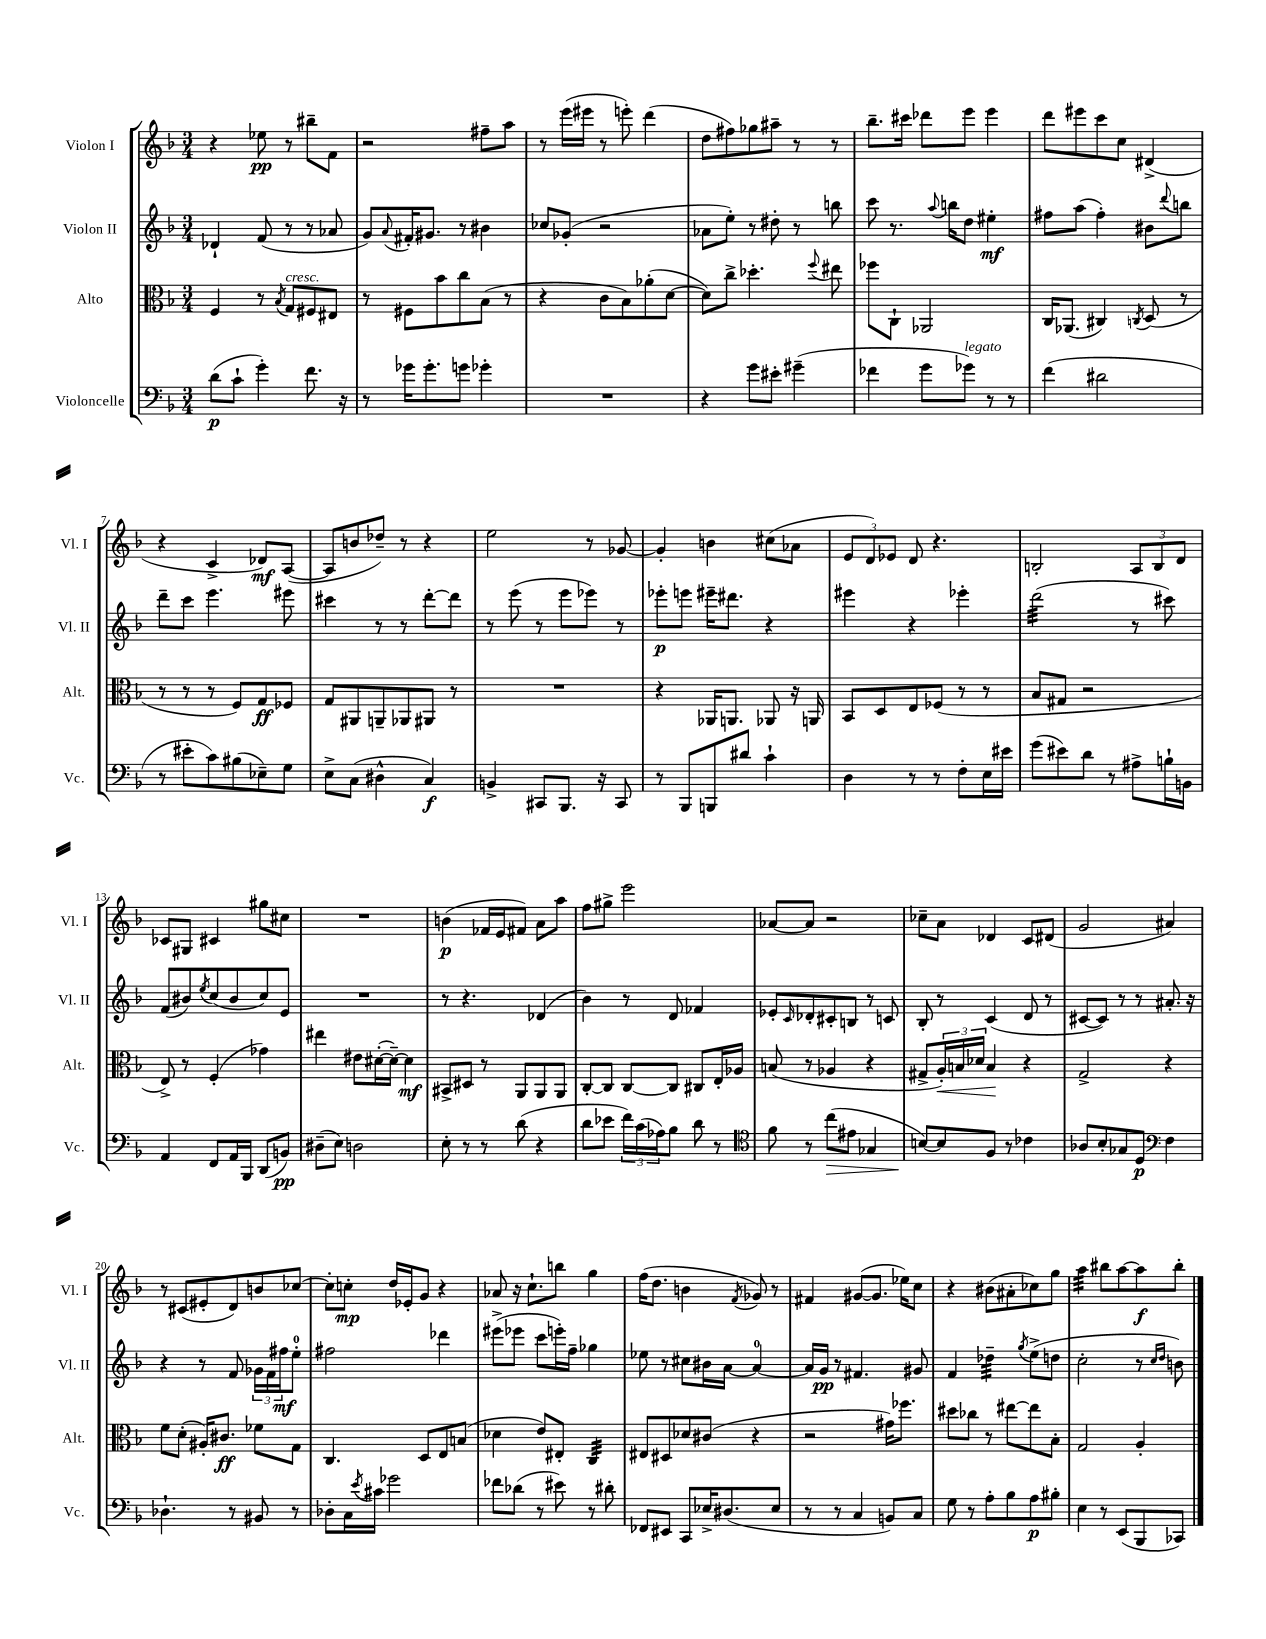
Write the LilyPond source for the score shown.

<<
\new StaffGroup <<
\new Staff = "s0" \with { instrumentName = "Violon I" shortInstrumentName = "Vl. I" } {
    \clef treble \key f \major \numericTimeSignature \time 3/4
    r4 ees''8\pp r8 bis''8-- f'8 |
    r2 fis''8-- a''8 |
    r8 e'''16( eis'''16 r8 e'''8-.) d'''4( |
    d''8 fis''8) ges''8 ais''8-- r8 r8 |
    bes''8.-- cis'''16 des'''8 e'''8 e'''4 |
    d'''8 eis'''8 c'''8 c''8 dis'4->( |
    r4 c'4-> des'8\mf) a8~( |
    a8 b'8 des''8--) r8 r4 |
    e''2 r8 ges'8~ |
    ges'4-. b'4 cis''8( aes'8 |
    \tuplet 3/2 { e'8 d'8) ees'8 } d'8 r4. |
    b2-. \tuplet 3/2 { a8 b8 d'8 } |
    ces'8 gis8 cis'4 gis''8 cis''8 |
    R2. |
    b'4\p( fes'16 e'16 fis'8) a'8 a''8 |
    f''8 gis''8-> e'''2 |
    aes'8~ aes'8 r2 |
    ces''8-- a'8 des'4 c'8 dis'8( |
    g'2 ais'4) |
    r8 cis'8( eis'8-. d'8) b'8 ces''8~ |
    ces''8-. c''8-.\mp d''16 ees'16-. g'8 r4 |
    aes'8 r16 c''8.-! b''8 g''4 |
    f''16( d''8. b'4 \acciaccatura { f'8 } ges'8) r8 |
    fis'4 gis'8~( gis'8. ees''16) c''8 |
    r4 bis'8( ais'8-. ces''8) g''8 |
    a''4:32 bis''8 a''8~ a''8\f bis''8-. \bar "|." |
}
\new Staff = "s1" \with { instrumentName = "Violon II" shortInstrumentName = "Vl. II" } {
    \clef treble \key f \major \numericTimeSignature \time 3/4
    des'4-! f'8( r8 r8 aes'8 |
    g'8) \appoggiatura { a'8 } fis'16-. gis'8. r8 bis'4 |
    ces''8 ges'8-.( r2 |
    aes'8 e''8-.) r8 dis''8-. r8 b''8 |
    c'''8 r8. \appoggiatura { a''8 } b''16 d''8 eis''4-.\mf |
    fis''8 a''8( fis''4-.) bis'8 \appoggiatura { d'''8 } b''8 |
    d'''8-- c'''8 e'''4. eis'''8 |
    cis'''4 r8 r8 d'''8~-. d'''8 |
    r8 e'''8( r8 e'''8 ees'''8) r8 |
    ees'''8-.\p e'''8 eis'''16-- dis'''8. r4 |
    eis'''4 r4 ees'''4-. |
    d'''2:32( r8 cis'''8) |
    f'8( bis'8) \acciaccatura { e''8 } c''8( bis'8 c''8) e'8 |
    R2. |
    r8 r4. des'4( |
    bes'4) r8 d'8 fes'4 |
    ees'8-. \grace { c'16 } des'8-. cis'8-. b8 r8 c'8 |
    bes8-. r8 c'4( d'8 r8 |
    cis'8~ cis'8) r8 r8 ais'8.-. r16 |
    r4 r8 f'8 \tuplet 3/2 { ges'16 f'16 fis''16\mf } e''8-0-. |
    fis''2 des'''4 |
    eis'''8->( ees'''8 c'''8 e'''16-.) f''16-- ges''4 |
    ees''8 r8 cis''8 bis'16 a'16~ a'4-0~ |
    a'16 g'16\pp r8 fis'4. gis'8 |
    f'4 des''4:32-- \acciaccatura { g''8 } e''8->( d''8 |
    c''2-. r8 \grace { c''16 d''16 } b'8) \bar "|." |
}
\new Staff = "s2" \with { instrumentName = "Alto" shortInstrumentName = "Alt." } {
    \clef alto \key f \major \numericTimeSignature \time 3/4
    f4 r8 \acciaccatura { bes8 } g8^\markup { \italic "cresc." } fis8 eis8 |
    r8 fis8 bes'8 c''8 bes8( r8 |
    r4 c'8 bes8) aes'8-.( d'8~ |
    d'8) c''8-> des''4.-. \appoggiatura { f''8 } eis''8 |
    fes''8 c8-! aes,2 |
    c16 aes,8.( cis4) \acciaccatura { c8 } d8( r8 |
    r8 r8 r8 f8) g8\ff fes8 |
    g8 ais,8 a,8-- aes,8 ais,8 r8 |
    R2. |
    r4 aes,16 a,8. aes,8 r16 a,16 |
    bes,8 d8 e8 fes8( r8 r8 |
    bes8 gis8 r2 |
    e8->) r8 f4-.( ges'4) |
    eis''4 eis'8 dis'16~-.( dis'16~--) dis'4\mf |
    bis,8-> dis8 r8 a,8 a,8 a,8 |
    c8~-. c8 c8~ c8 cis8 e16-. aes16 |
    b8( r8 aes4 r4 |
    gis8-> \tuplet 3/2 { a16-.\<) b16 des'16 } b4\! r4 |
    g2-> r4 |
    f'8 d'8-.( ais16-.) cis'8.\ff fes'8 g8 |
    c4. d8 e8 b8( |
    des'4 e'8) eis8-. c4:32 |
    eis8 dis8 des'8 cis'8( r4 |
    r2 gis'16) fes''8. |
    dis''8 ces''8 r8 eis''8~ eis''8 bes8-. |
    g2 a4-. \bar "|." |
}
\new Staff = "s3" \with { instrumentName = "Violoncelle" shortInstrumentName = "Vc." } {
    \clef bass \key f \major \numericTimeSignature \time 3/4
    d'8\p( c'8-! g'4-.) f'8. r16 |
    r8 ges'16 ges'8.-. g'8 ges'4-. |
    R2. |
    r4 g'8 eis'8-. gis'4--( |
    fes'4 g'8 ges'8^\markup { \italic "legato" }) r8 r8 |
    f'4( dis'2 |
    r8 eis'8-. c'8) bis8( ees8--) g8 |
    e8-> c8( dis4-^ c4\f) |
    b,4-> cis,8 bes,,8. r16 cis,8 |
    r8 bes,,8 b,,8 dis'8 c'4-! |
    d4 r8 r8 f8-. e16 eis'16 |
    g'8( eis'8) d'8 r8 ais8-> b16-! b,16 |
    a,4 f,8 a,16 bes,,16 d,8( b,8\pp) |
    dis8--( e8) d2 |
    e8-. r8 r8 d'8( r4 |
    d'8 ees'8 \tuplet 3/2 { f'16) c'16( aes16) } bes8 d'8 r8 |
    \clef tenor f'8 r8 c''8\>( eis'8 ges4 |
    b8~\!) b8 f8 r8 ces'4 |
    aes8 bes8-. ges8 d8\p \clef bass f4 |
    des4.-! r8 bis,8 r8 |
    des8-. c16 \acciaccatura { e'8 } cis'16 ges'2 |
    fes'8 des'8( r8 eis'8) r8 dis'8-. |
    fes,8 eis,8 c,8 ees16-> dis8.( ees8 |
    r8 r8 c4 b,8) c8 |
    g8 r8 a8-. bes8 a8\p bis8-. |
    e4 r8 e,8( bes,,8 ces,8) \bar "|." |
}
>>
>>
